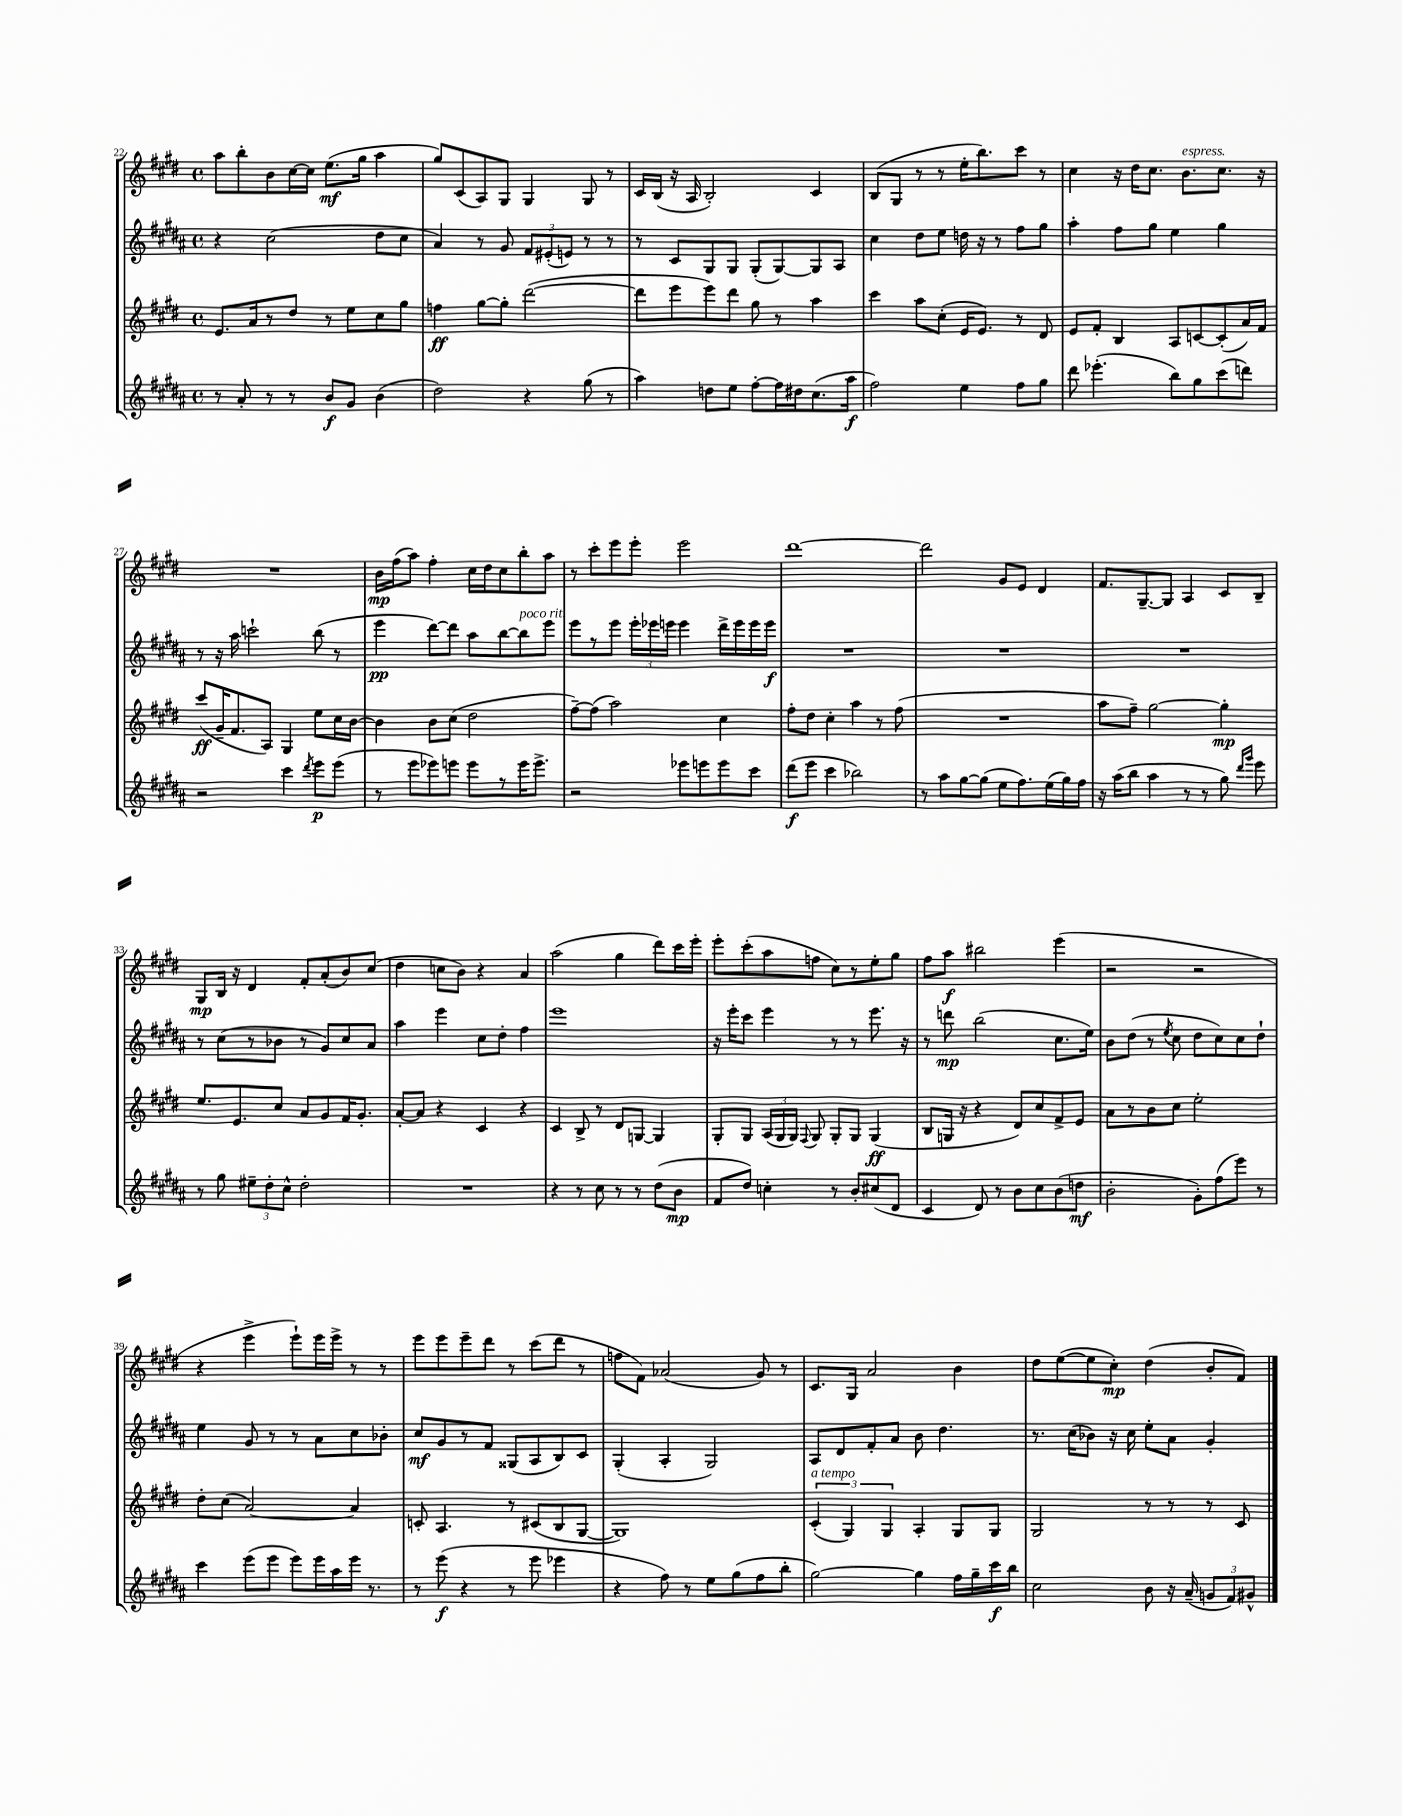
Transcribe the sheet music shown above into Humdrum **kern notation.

**kern	**dynam	**kern	**dynam	**kern	**dynam	**kern	**dynam
*part4	*part4	*part3	*part3	*part2	*part2	*part1	*part1
*staff4	*staff4	*staff3	*staff3	*staff2	*staff2	*staff1	*staff1
*clefG2	*	*clefG2	*	*clefG2	*	*clefG2	*
*k[f#c#g#d#a#]	*	*k[f#c#g#d#]	*	*k[f#c#g#d#a#]	*	*k[f#c#g#d#]	*
*M4/4	*	*M4/4	*	*M4/4	*	*M4/4	*
*met(c)	*	*met(c)	*	*met(c)	*	*met(c)	*
=22	=22	=22	=22	=22	=22	=22	=22
8r	.	8.e/L	.	4r	.	8aa\L	.
8a#'/	.	.	.	.	.	8bb'\	.
.	.	16a/k	.	.	.	.	.
8r	.	8r	.	(2cc#\	.	8b\	.
8r	.	8dd#/J	.	.	.	[16cc#\L	.
.	.	.	.	.	.	16cc#\JJ]	.
8b/L	f	8r	.	.	.	(8.ee\L	mf
8g#/J	.	8ee\L	.	.	.	.	.
.	.	.	.	.	.	16gg#\Jk	.
(4b\	.	8cc#\	.	8dd#\L	.	4aa\	.
.	.	8gg#\J	.	8cc#\J	.	.	.
=23	=23	=23	=23	=23	=23	=23	=23
2dd#\)	.	4ffn\	ff	4a#/)	.	8gg#/L)	.
.	.	.	.	.	.	(8c#/	.
.	.	[8gg#\L	.	8r	.	8A/)	.
.	.	8gg#'\J]	.	8g#/	.	8G#/J	.
4r	.	([2ddd#\	.	12f#/L	.	4G#/	.
.	.	.	.	(12e#X'/	.	.	.
.	.	.	.	12en/J)	.	.	.
(8gg#\	.	.	.	8r	.	8G#/	.
8r	.	.	.	8r	.	8r	.
=24	=24	=24	=24	=24	=24	=24	=24
4aa#\)	.	8ddd#\L]	.	8r	.	16c#/LL	.
.	.	.	.	.	.	(16B/JJ	.
.	.	8eee\	.	8c#/L	.	16r	.
.	.	.	.	.	.	16A/	.
8ddn\L	.	8eee\)	.	8G#/	.	2B'/)	.
8ee\J	.	8ddd#\J	.	8G#/J	.	.	.
[8ff#'\L	.	8gg#\	.	(8G#'/L	.	.	.
16ff#\L]	.	8r	.	[8G#/)	.	.	.
16dd#X\J	.	.	.	.	.	.	.
(8.cc#\	.	4aa\	.	8G#/]	.	4c#/	.
.	.	.	.	8A#/J	.	.	.
16aa#\Jk	f	.	.	.	.	.	.
=25	=25	=25	=25	=25	=25	=25	=25
2ff#\)	.	4ccc#\	.	4cc#\	.	(8B/L	.
.	.	.	.	.	.	8G#/J	.
.	.	8aa\L	.	8dd#\L	.	8r	.
.	.	(8cc#'\J	.	8ee\J	.	8r	.
4ee\	.	16e/KL	.	16ddn\	.	16ee'\KL	.
.	.	8.e/J)	.	16r	.	8.bb\)	.
.	.	.	.	8r	.	.	.
8ff#\L	.	8r	.	8ff#\L	.	8ccc#\J	.
8gg#\J	.	8d#/	.	8gg#\J	.	8r	.
=26	=26	=26	=26	=26	=26	=26	=26
8ddd#\	.	8e/L	.	4aa#'\	.	4cc#\	.
(4.eee-X'\	.	8f#'/J	.	.	.	.	.
.	.	4B/	.	8ff#\L	.	16r	.
.	.	.	.	.	.	16dd#\KL	.
.	.	.	.	8gg#\J	.	8.cc#\J	.
8bb\L)	.	8A/L	.	4ee\	.	.	.
!	!	!	!	!	!	!LO:TX:a:i:t=espress.	!
.	.	.	.	.	.	8.b\L	.
8gg#\	.	[8cn/	.	.	.	.	.
(8ccc#\	.	(8c'/]	.	4gg#\	.	8.cc#\J	.
8dddn\J)	.	16a/L)	.	.	.	.	.
.	.	16f#/JJ	.	.	.	16r	.
!!LO:LB:g=z
=27	=27	=27	=27	=27	=27	=27	=27
2r	.	(8ccc#/L	ff	8r	.	1r	.
.	.	16g#~/K	.	16r	.	.	.
.	.	8.f#/	.	16aa#\	.	.	.
.	.	.	.	2cccn`\	.	.	.
.	.	8A/J)	.	.	.	.	.
4ccc#\	.	4G#/	.	.	.	.	.
8qddd#/	.	.	.	.	.	.	.
8eee\L	p	8ee\L	.	(8bb\	.	.	.
(8eee\J	.	16cc#\L	.	8r	.	.	.
.	.	[16b\JJ	.	.	.	.	.
=28	=28	=28	=28	=28	=28	=28	=28
8r	.	4b\]	.	4eee\	pp	16b\LL	mp
.	.	.	.	.	.	(16ff#\J	.
8eee\L	.	.	.	.	.	8aa\J)	.
8eee-X\)	.	8b\L	.	[8ddd#\L)	.	4ff#'\	.
8eeen\J	.	(8cc#\J	.	8ddd#\J]	.	.	.
8eee\L	.	2dd#\	.	8aa#\L	.	16cc#\LL	.
.	.	.	.	.	.	16dd#\J	.
8r	.	.	.	[8bb\	.	8cc#\	.
!	!	!	!	!LO:TX:a:i:t=poco rit.	!	!	!
16eee\K	.	.	.	8bb\]	.	8bb'\	.
8.eee^\J	.	.	.	.	.	.	.
.	.	.	.	8eee\J	.	8aa\J	.
=29	=29	=29	=29	=29	=29	=29	=29
2r	.	[8ff#~\L)	.	8eee\L	.	8r	.
.	.	(8ff#\J]	.	8r	.	8ccc#'\L	.
.	.	2aa\)	.	8eee\J	.	8eee\	.
.	.	.	.	24eee'\LL	.	8eee'\J	.
.	.	.	.	24eee-X\	.	.	.
.	.	.	.	24eeen\JJ	.	.	.
8eee-X\L	.	.	.	4eee\	.	2eee\	.
8eeen\	.	.	.	.	.	.	.
8eee\	.	4cc#\	.	16ddd#^\LL	.	.	.
.	.	.	.	16eee\	.	.	.
8ccc#\J	.	.	.	16eee\	.	.	.
.	.	.	.	16eee\JJ	f	.	.
=30	=30	=30	=30	=30	=30	=30	=30
(8ddd#\L	f	8ff#'\L	.	1r	.	[1ddd#	.
8eee\J	.	8dd#\J	.	.	.	.	.
4ccc#\	.	4cc#'\	.	.	.	.	.
2bb-X\)	.	4aa\	.	.	.	.	.
.	.	8r	.	.	.	.	.
.	.	(8ff#\	.	.	.	.	.
=31	=31	=31	=31	=31	=31	=31	=31
8r	.	1r	.	1r	.	2ddd#\]	.
8aa#\L	.	.	.	.	.	.	.
[8gg#\	.	.	.	.	.	.	.
(8gg#\J]	.	.	.	.	.	.	.
8ee\L	.	.	.	.	.	8g#/L	.
8.ff#\)	.	.	.	.	.	8e/J	.
.	.	.	.	.	.	4d#/	.
(16ee\L	.	.	.	.	.	.	.
16gg#\)	.	.	.	.	.	.	.
16ff#\JJ	.	.	.	.	.	.	.
=32	=32	=32	=32	=32	=32	=32	=32
16r	.	8aa\L	.	1r	.	8.f#/L	.
(16aa#\KL	.	.	.	.	.	.	.
8bb\J	.	8ff#~\J)	.	.	.	.	.
.	.	.	.	.	.	[8.G#~/	.
4aa#\	.	[2gg#\	.	.	.	.	.
.	.	.	.	.	.	8G#/J]	.
8r	.	.	.	.	.	4A/	.
8r	.	.	.	.	.	.	.
8gg#\)	.	4gg#'\]	mp	.	.	8c#/L	.
16qqddd#/LL	.	.	.	.	.	.	.
16qqggg#/JJ	.	.	.	.	.	.	.
8eee\	.	.	.	.	.	8B~/J	.
!!LO:LB:g=z
=33	=33	=33	=33	=33	=33	=33	=33
8r	.	8.ee/L	.	8r	.	8G#/L	mp
8gg#\	.	.	.	(8cc#\L	.	16B/Jk	.
.	.	8.e/	.	.	.	16r	.
12ee#X~\L	.	.	.	8r	.	4d#/	.
12dd#'\	.	.	.	.	.	.	.
.	.	8cc#/J	.	8b-X\J	.	.	.
12cc#^^\J	.	.	.	.	.	.	.
2dd#'\	.	8a/L	.	8r	.	8f#'/L	.
.	.	8g#/	.	8g#/L)	.	(8a'/	.
.	.	16f#/K	.	8cc#/	.	8b/)	.
.	.	8.g#'/J	.	.	.	.	.
.	.	.	.	8a#/J	.	(8cc#/J	.
=34	=34	=34	=34	=34	=34	=34	=34
1r	.	[8a'/L	.	4aa#\	.	4dd#\	.
.	.	8a/J]	.	.	.	.	.
.	.	4r	.	4eee\	.	8ccn\L	.
.	.	.	.	.	.	8b\J)	.
.	.	4c#/	.	8cc#\L	.	4r	.
.	.	.	.	8dd#'\J	.	.	.
.	.	4r	.	4ff#\	.	4a/	.
=35	=35	=35	=35	=35	=35	=35	=35
4r	.	4c#/	.	1eee	.	(2aa\	.
8r	.	8B^/	.	.	.	.	.
8cc#\	.	8r	.	.	.	.	.
8r	.	8d#/L	.	.	.	4gg#\	.
8r	.	[8Gn/J	.	.	.	.	.
(8dd#\L	.	4G/]	.	.	.	8ddd#\L)	.
8b\J	mp	.	.	.	.	16ccc#\L	.
.	.	.	.	.	.	16eee'\JJ	.
=36	=36	=36	=36	=36	=36	=36	=36
8f#/L	.	8G#'/L	.	16r	.	8eee'\L	.
.	.	.	.	16eee'\KL	.	.	.
8dd#/J)	.	8G#/J	.	8ccc#\J	.	(8ccc#'\	.
4ccn'\	.	(24A/LL	.	4eee\	.	8aa\	.
.	.	24G#/	.	.	.	.	.
.	.	24G#/JJ)	.	.	.	.	.
.	.	8qqF#/	.	.	.	.	.
.	.	8G#/	.	.	.	8ffn\J	.
8r	.	8G#'/L	.	8r	.	8cc#\L)	.
8b'/L	.	8G#/J	.	8r	.	8r	.
(8cc#X/	.	(4G#/	ff	8.eee\	.	8ee'\	.
8d#/J	.	.	.	.	.	8gg#\J	.
.	.	.	.	16r	.	.	.
=37	=37	=37	=37	=37	=37	=37	=37
4c#/	.	8B/L	.	8r	.	8ff#\L	.
.	.	16Gn/Jk	.	8dddn\	mp	8aa\J	f
.	.	16r	.	.	.	.	.
8d#/)	.	4r	.	(2bb\	.	2bb#X\	.
8r	.	.	.	.	.	.	.
8b\L	.	8d#/L)	.	.	.	.	.
8cc#\	.	8cc#/	.	.	.	.	.
(8b\	.	8f#^/	.	8.cc#\L	.	(4eee\	.
8ddn\J	mf	8e/J	.	.	.	.	.
.	.	.	.	16ee\Jk)	.	.	.
=38	=38	=38	=38	=38	=38	=38	=38
2b'\	.	8a\L	.	8b\L	.	2r	.
.	.	8r	.	(8dd#\J	.	.	.
.	.	8b\	.	8r	.	.	.
.	.	.	.	8qee/	.	.	.
.	.	8cc#\J	.	8cc#\	.	.	.
8g#'\L)	.	2ee'\	.	8dd#\L	.	2r	.
(8ff#\	.	.	.	8cc#\)	.	.	.
8eee\J)	.	.	.	8cc#\	.	.	.
8r	.	.	.	8dd#`\J	.	.	.
!!LO:LB:g=z
=39	=39	=39	=39	=39	=39	=39	=39
4ccc#\	.	8dd#'\L	.	4ee\	.	4r	.
.	.	(8cc#\J	.	.	.	.	.
(8eee\L	.	[2a/)	.	8g#/	.	4eee^\	.
8eee\J	.	.	.	8r	.	.	.
8eee\L)	.	.	.	8r	.	8eee`\L)	.
16eee\L	.	.	.	8a#\L	.	16eee\L	.
16aa#\	.	.	.	.	.	16eee^\JJ	.
16eee\JJ	.	4a/]	.	8cc#\	.	8r	.
8.r	.	.	.	.	.	.	.
.	.	.	.	8b-X'\J	.	8r	.
=40	=40	=40	=40	=40	=40	=40	=40
8r	.	8cn'/	.	8cc#/L	mf	8eee\L	.
(8eee\	f	4.A/	.	8g#/	.	8eee\	.
4r	.	.	.	8r	.	8eee~\	.
.	.	.	.	8f#/J	.	8ddd#\J	.
8r	.	8r	.	(8G##X/L	.	8r	.
8eee\	.	(8c#X/L	.	8A#/	.	(8ccc#\L	.
4eee-X\	.	8B/	.	8B/)	.	8ddd#\J	.
.	.	[8G#/J	.	8c#/J	.	8r	.
=41	=41	=41	=41	=41	=41	=41	=41
4r	.	1G#])	.	(4G#'/	.	8ffn\L	.
.	.	.	.	.	.	8f#\J)	.
8ff#\)	.	.	.	4A#'/	.	(2a-X/	.
8r	.	.	.	.	.	.	.
8ee\L	.	.	.	2G#/)	.	.	.
(8gg#\	.	.	.	.	.	.	.
8ff#\	.	.	.	.	.	8g#/)	.
8bb'\J	.	.	.	.	.	8r	.
=42	=42	=42	=42	=42	=42	=42	=42
!	!	!LO:TX:a:i:t=a tempo	!	!	!	!	!
[2gg#\)	.	(6c#'/	.	8A#/L	.	8.c#/L	.
.	.	.	.	8d#/	.	.	.
.	.	6G#/)	.	.	.	.	.
.	.	.	.	.	.	16G#/Jk	.
.	.	.	.	8f#'/	.	2a/	.
.	.	6G#/	.	.	.	.	.
.	.	.	.	8a#/J	.	.	.
4gg#\]	.	4A'/	.	8b\	.	.	.
.	.	.	.	4.dd#\	.	.	.
16ff#\LL	.	8G#/L	.	.	.	4b\	.
16gg#~\	.	.	.	.	.	.	.
16ccc#\	f	8G#/J	.	.	.	.	.
16bb\JJ	.	.	.	.	.	.	.
=43	=43	=43	=43	=43	=43	=43	=43
2cc#\	.	2G#/	.	8.r	.	8dd#\L	.
.	.	.	.	.	.	([8ee\	.
.	.	.	.	(16cc#\KL	.	.	.
.	.	.	.	8b-X\J)	.	8ee\]	.
.	.	.	.	16r	.	8cc#'\J)	mp
.	.	.	.	16cc#\	.	.	.
8b\	.	8r	.	8ee'\L	.	(4dd#\	.
16r	.	8r	.	8a#\J	.	.	.
(16a#~/	.	.	.	.	.	.	.
12gn/L	.	8r	.	4g#'/	.	8b'/L	.
12f#/)	.	.	.	.	.	.	.
.	.	8c#/	.	.	.	8f#/J)	.
12g#X^^/J	.	.	.	.	.	.	.
==	==	==	==	==	==	==	==
*-	*-	*-	*-	*-	*-	*-	*-
